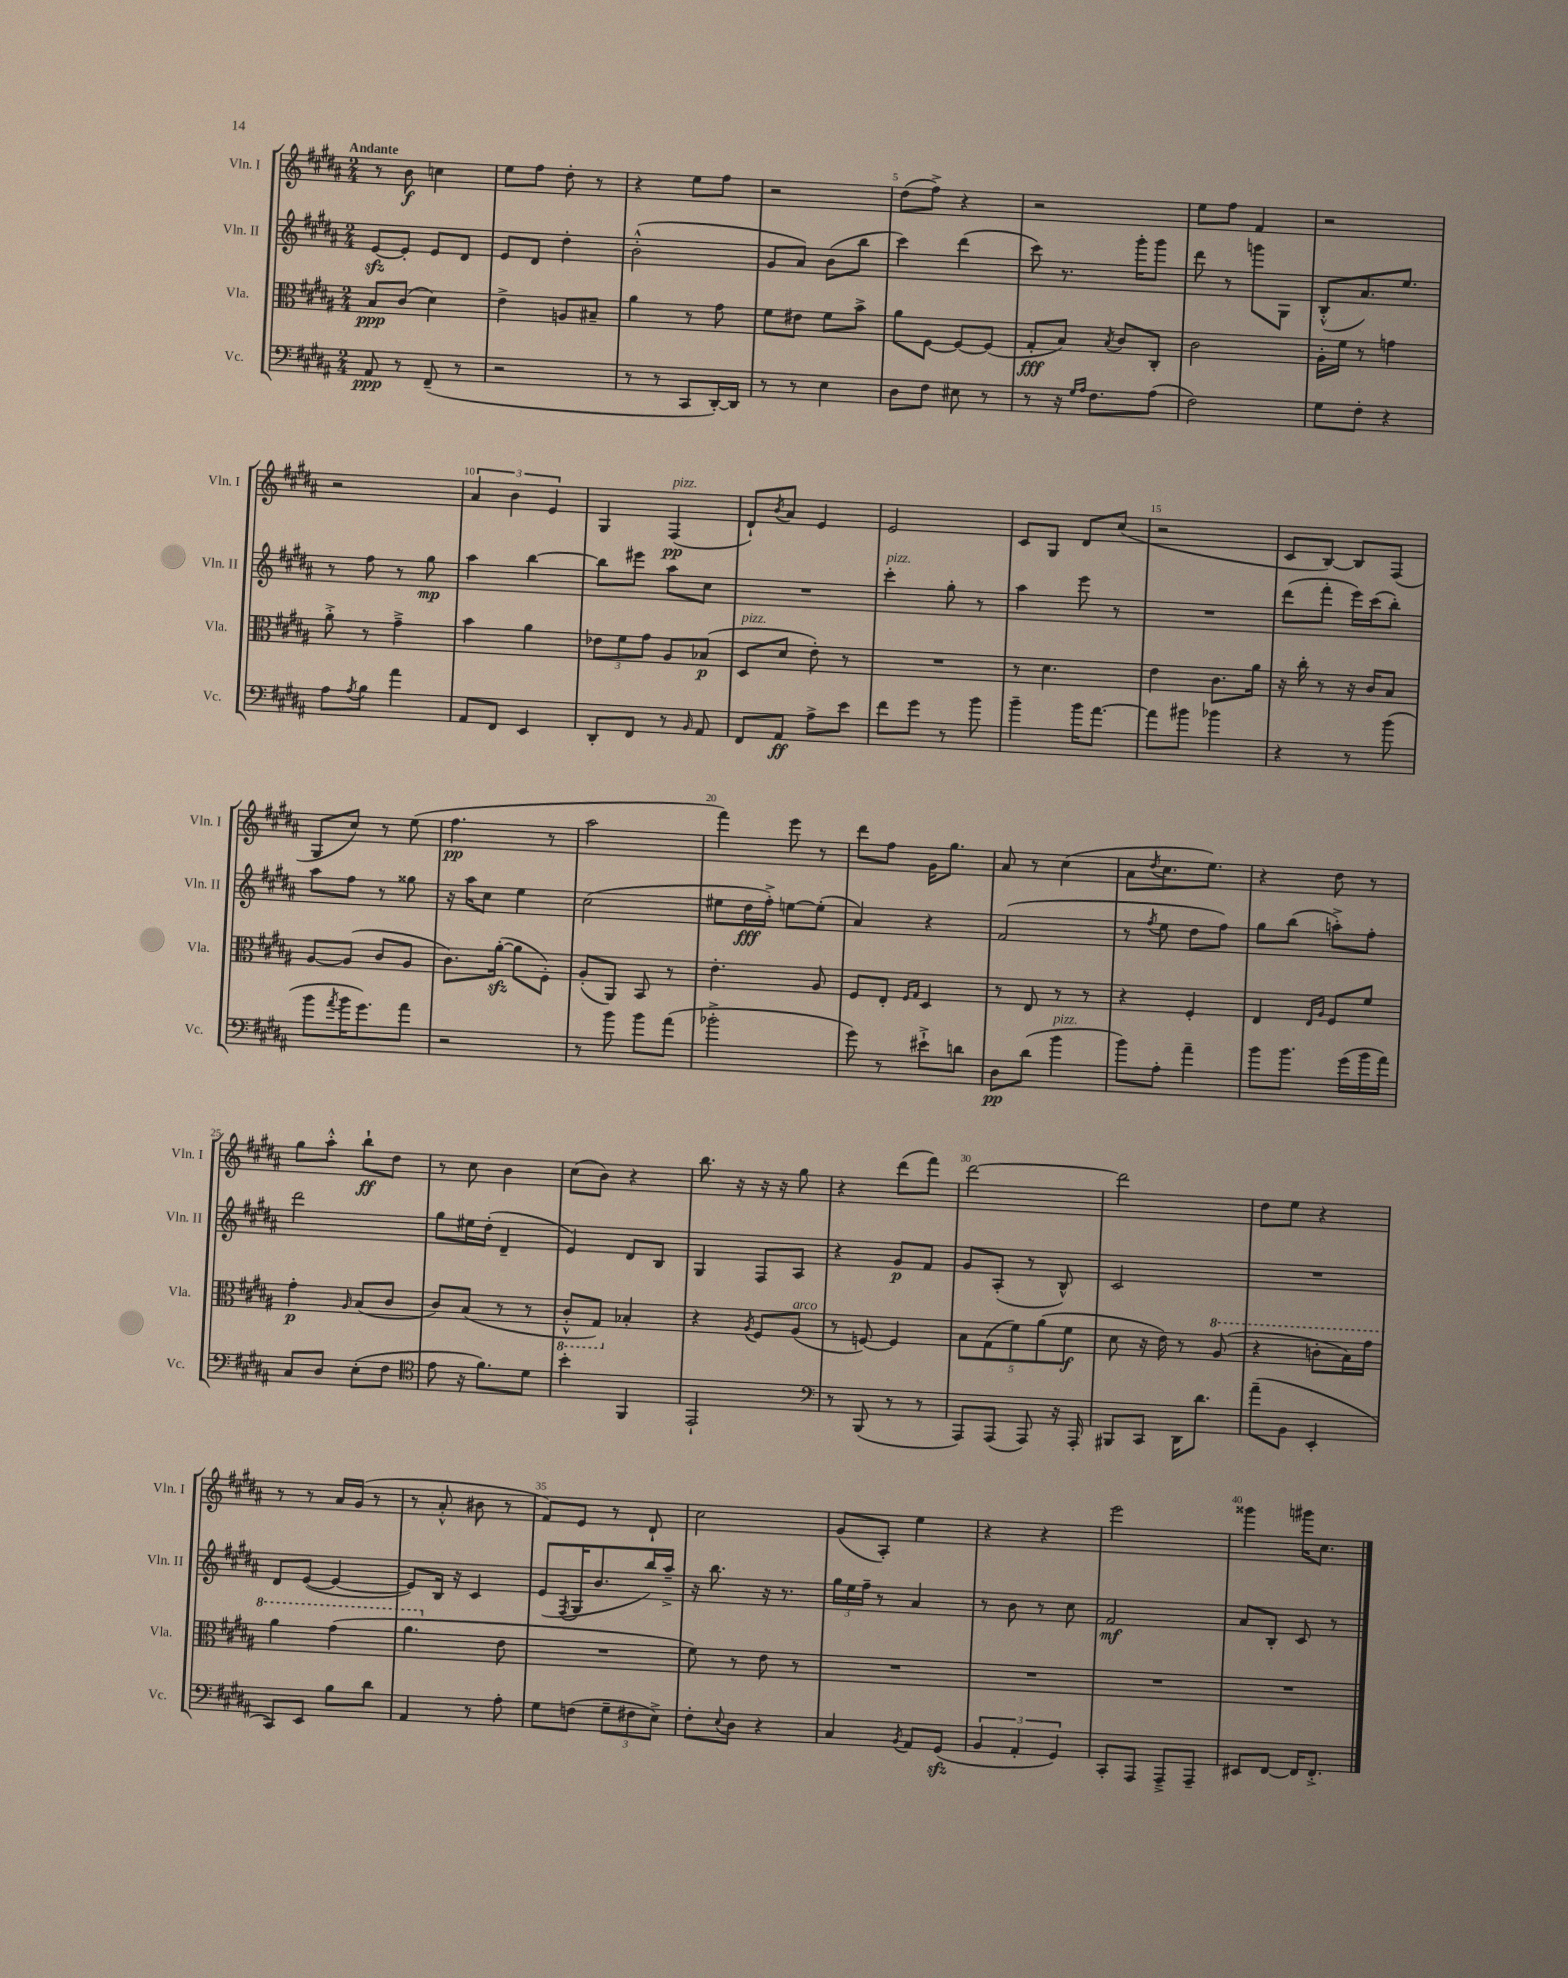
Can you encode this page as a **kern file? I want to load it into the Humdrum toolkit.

**kern	**dynam	**kern	**dynam	**kern	**dynam	**kern	**dynam
*part4	*part4	*part3	*part3	*part2	*part2	*part1	*part1
*staff4	*staff4	*staff3	*staff3	*staff2	*staff2	*staff1	*staff1
*I"Vc.	*	*I"Vla.	*	*I"Vln. II	*	*I"Vln. I	*
*I'Vc.	*	*I'Vla.	*	*I'Vln. II	*	*I'Vln. I	*
*clefF4	*	*clefC3	*	*clefG2	*	*clefG2	*
*k[f#c#g#d#a#]	*	*k[f#c#g#d#a#]	*	*k[f#c#g#d#a#]	*	*k[f#c#g#d#a#]	*
*M2/4	*	*M2/4	*	*M2/4	*	*M2/4	*
=1	=1	=1	=1	=1	=1	=1	=1
!	!	!	!	!	!	!LO:TX:a:B:t=Andante	!
8AA#/	ppp	8B/L	ppp	[8ezz/L	.	8r	.
8r	.	(8c#/J	.	8e'/J]	.	8b\	f
(8FF#~/	.	4d#\)	.	8e/L	.	4ccn\	.
8r	.	.	.	8d#/J	.	.	.
=2	=2	=2	=2	=2	=2	=2	=2
2r	.	4e^\	.	8e/L	.	8ee\L	.
.	.	.	.	8d#/J	.	8ff#\J	.
.	.	8An/L	.	4dd#'\	.	8dd#'\	.
.	.	8B#X~/J	.	.	.	8r	.
=3	=3	=3	=3	=3	=3	=3	=3
8r	.	4a#\	.	(2b'^^\	.	4r	.
8r	.	.	.	.	.	.	.
8CC#/L	.	8r	.	.	.	8ee\L	.
[16DD#'/L)	.	8g#\	.	.	.	8ff#\J	.
16DD#/JJ]	.	.	.	.	.	.	.
=4	=4	=4	=4	=4	=4	=4	=4
8r	.	8f#\L	.	8g#/L	.	2r	.
8r	.	8e#X\J	.	8a#/J)	.	.	.
4E\	.	8f#\L	.	(8b\L	.	.	.
.	.	8b^\J	.	8bb\J	.	.	.
=5	=5	=5	=5	=5	=5	=5	=5
8D#\L	.	8a#\L	.	4ccc#\)	.	(8dd#\L	.
8F#\J	.	[8F#\J	.	.	.	8ff#^\J)	.
8E#X\	.	8F#/L_	.	(4ddd#\	.	4r	.
8r	.	(8F#/J]	.	.	.	.	.
=6	=6	=6	=6	=6	=6	=6	=6
8r	.	8G#'/L	fff	8ccc#\)	.	2r	.
16r	.	8B/J)	.	8.r	.	.	.
16qqG#/LL	.	.	.	.	.	.	.
16qqA#/JJ	.	.	.	.	.	.	.
8.F#\L	.	.	.	.	.	.	.
.	.	8qB/	.	.	.	.	.
.	.	8c#/L	.	.	.	.	.
.	.	.	.	16ggg#'\KL	.	.	.
(8A#\J	.	8C#'/J	.	8ggg#\J	.	.	.
=7	=7	=7	=7	=7	=7	=7	=7
2F#\)	.	2c#\	.	8ddd#\	.	8ee\L	.
.	.	.	.	8r	.	8ff#\J	.
.	.	.	.	8gggn\L	.	4f#/	.
.	.	.	.	8G#\J	.	.	.
=8	=8	=8	=8	=8	=8	=8	=8
8G#\L	.	16A#'\LL	.	(8B'^^/L	.	2r	.
.	.	16f#\JJ	.	.	.	.	.
8F#'\J	.	8r	.	8.a#/)	.	.	.
4r	.	4gn\	.	.	.	.	.
.	.	.	.	8.ee/J	.	.	.
!!LO:LB:g=z
=9	=9	=9	=9	=9	=9	=9	=9
8A#\L	.	8a#'^\	.	8r	.	2r	.
8qA#/	.	.	.	.	.	.	.
8B\J	.	8r	.	8ff#\	.	.	.
4a#\	.	4g#~^\	.	8r	.	.	.
.	.	.	.	8gg#\	mp	.	.
=10	=10	=10	=10	=10	=10	=10	=10
8AA#/L	.	4b\	.	4aa#\	.	6a#/	.
8FF#/J	.	.	.	.	.	.	.
.	.	.	.	.	.	6b\	.
4EE/	.	4a#\	.	[4bb\	.	.	.
.	.	.	.	.	.	6e/	.
=11	=11	=11	=11	=11	=11	=11	=11
8DD#'/L	.	12e-X\L	.	8bb\L]	.	4G#/	.
.	.	12f#\	.	.	.	.	.
8FF#/J	.	.	.	8eee#X\J	.	.	.
.	.	12g#\J	.	.	.	.	.
!	!	!	!	!	!	!LO:TX:a:i:t=pizz.	!
8r	.	8A#/L	.	8aa#\L	.	(4F#/	pp
16qqBB/	.	.	.	.	.	.	.
8AA#/	.	(8B-X/J	p	8cc#\J	.	.	.
=12	=12	=12	=12	=12	=12	=12	=12
!	!	!LO:TX:a:i:t=pizz.	!	!	!	!	!
8FF#/L	.	8D#/L	.	2r	.	8d#`/L)	.
.	.	.	.	.	.	8qb/	.
8AA#/J	ff	8d#/J	.	.	.	8a#/J	.
8A#^\L	.	8e'\)	.	.	.	4e/	.
8e\J	.	8r	.	.	.	.	.
=13	=13	=13	=13	=13	=13	=13	=13
!	!	!	!	!LO:TX:a:i:t=pizz.	!	!	!
8f#\L	.	2r	.	4ccc#'\	.	2e/	.
8g#\J	.	.	.	.	.	.	.
8r	.	.	.	8gg#'\	.	.	.
8b\	.	.	.	8r	.	.	.
=14	=14	=14	=14	=14	=14	=14	=14
4b~\	.	8r	.	4aa#\	.	8c#/L	.
.	.	4.d#\	.	.	.	8G#/J	.
16b\KL	.	.	.	8eee\	.	8d#/L	.
[8.a#\J	.	.	.	.	.	.	.
.	.	.	.	8r	.	(8cc#/J	.
=15	=15	=15	=15	=15	=15	=15	=15
8a#\L]	.	4e\	.	2r	.	2r	.
8b#X\J	.	.	.	.	.	.	.
4b-X\	.	8.c#\L	.	.	.	.	.
.	.	16a#\Jk	.	.	.	.	.
=16	=16	=16	=16	=16	=16	=16	=16
4r	.	16r	.	(8ddd#\L	.	8c#/L	.
.	.	16cc#'\	.	.	.	.	.
.	.	8r	.	8fff#'\J	.	[8B/J)	.
8r	.	16r	.	16eee\LL)	.	8B/L]	.
.	.	16c#/KL	.	(16ccc#\J	.	.	.
(8b\	.	8B/J	.	8bb'\J)	.	(8F#/J	.
!!LO:LB:g=z
=17	=17	=17	=17	=17	=17	=17	=17
8b\L	.	[8A#/L	.	8aa#\L	.	8G#/L	.
8qa#/	.	.	.	.	.	.	.
16b\K	.	(8A#/J]	.	8ff#\J	.	8cc#/J)	.
8.g#\)	.	.	.	.	.	.	.
.	.	8c#/L	.	8r	.	8r	.
8a#\J	.	8A#/J	.	8gg##X\	.	(8ee\	.
=18	=18	=18	=18	=18	=18	=18	=18
2r	.	8.c#\L)	.	16r	.	4.ff#\	pp
.	.	.	.	16aa#\KL	.	.	.
.	.	.	.	8cc#\J	.	.	.
.	.	([16a#zz'\Jk	.	.	.	.	.
.	.	8a#\L]	.	4ee\	.	.	.
.	.	8F#'\J)	.	.	.	8r	.
=19	=19	=19	=19	=19	=19	=19	=19
8r	.	(8A#'/L	.	(2cc#\	.	2aa#\	.
8b\	.	8AA#/J)	.	.	.	.	.
8b\L	.	8BB/	.	.	.	.	.
(8a#\J	.	8r	.	.	.	.	.
=20	=20	=20	=20	=20	=20	=20	=20
2b-X'^\	.	4.e'\	.	8ee#X\L	.	4fff#\)	.
.	.	.	.	16dd#\L	fff	.	.
.	.	.	.	16ff#'^\JJ)	.	.	.
.	.	.	.	[8een\L	.	8eee\	.
.	.	8A#/	.	(8ee'\J]	.	8r	.
=21	=21	=21	=21	=21	=21	=21	=21
8g#\)	.	8F#/L	.	4a#/)	.	8ddd#\L	.
8r	.	8E'/J	.	.	.	8ff#\J	.
.	.	16qqF#/LL	.	.	.	.	.
.	.	16qqG#/JJ	.	.	.	.	.
8e#X`^\L	.	4D#/	.	4r	.	16g#\KL	.
.	.	.	.	.	.	8.gg#\J	.
8dn\J	.	.	.	.	.	.	.
=22	=22	=22	=22	=22	=22	=22	=22
8D#\L	pp	8r	.	(2f#/	.	8a#/	.
(8d#\J	.	8E/	.	.	.	8r	.
!LO:TX:a:i:t=pizz.	!	!	!	!	!	!	!
4b\	.	8r	.	.	.	(4cc#\	.
.	.	8r	.	.	.	.	.
=23	=23	=23	=23	=23	=23	=23	=23
8b\L)	.	4r	.	8r	.	8a#\L	.
.	.	.	.	8qff#/	.	8qdd#/	.
8A#'\J	.	.	.	8ee\	.	8.cc#\	.
4a#~\	.	4F#'/	.	8dd#\L	.	.	.
.	.	.	.	.	.	8.ee\J)	.
.	.	.	.	8ff#\J)	.	.	.
=24	=24	=24	=24	=24	=24	=24	=24
8b\L	.	4E/	.	8gg#\L	.	4r	.
8.b\J	.	.	.	(8bb\J	.	.	.
.	.	16qqE/LL	.	.	.	.	.
.	.	16qqA#/JJ	.	.	.	.	.
.	.	8F#/L	.	8aan'^\L)	.	8dd#\	.
(16g#\LL	.	.	.	.	.	.	.
16b\	.	8f#/J	.	8ff#'\J	.	8r	.
16a#\JJ)	.	.	.	.	.	.	.
!!LO:LB:g=z
=25	=25	=25	=25	=25	=25	=25	=25
8C#/L	.	4g#'\	p	2ddd#\	.	8gg#\L	.
8D#/J	.	.	.	.	.	8aa#'^^\J	.
.	.	16qqA#/	.	.	.	.	.
(8E'\L	.	(8B/L	.	.	.	8bb`\L	ff
8F#\J	.	8c#/J	.	.	.	8dd#\J	.
=26	=26	=26	=26	=26	=26	=26	=26
*clefC4	*	*	*	*	*	*	*
8e\	.	8c#/L)	.	8gg#\L	.	8r	.
16r	.	(8B/J	.	16ee#X\L	.	8cc#\	.
8.f#\L)	.	.	.	(16dd#'\JJ	.	.	.
.	.	8r	.	4d#~/	.	4b\	.
8d#\J	.	8r	.	.	.	.	.
=27	=27	=27	=27	=27	=27	=27	=27
*	*	*8ba	*	*	*	*	*
4b'\	.	8C#'^^/L	.	4e/)	.	(8cc#\L	.
.	.	8GG#/J)	.	.	.	8b\J)	.
*	*	*X8ba	*	*	*	*	*
4FF#/	.	4B-X'/	.	8d#/L	.	4r	.
.	.	.	.	8B/J	.	.	.
=28	=28	=28	=28	=28	=28	=28	=28
2EE`/	.	4r	.	4G#/	.	8.bb\	.
.	.	.	.	.	.	16r	.
.	.	8qA#/	.	.	.	.	.
.	.	8F#/L	.	8F#/L	.	16r	.
.	.	.	.	.	.	16r	.
!	!	!LO:TX:a:i:t=arco	!	!	!	!	!
.	.	(8A#/J	.	8A#/J	.	8gg#\	.
=29	=29	=29	=29	=29	=29	=29	=29
*clefF4	*	*	*	*	*	*	*
8r	.	8r	.	4r	.	4r	.
(8BBB/	.	[8Fn/)	.	.	.	.	.
8r	.	4F/]	.	8g#/L	p	(8ddd#\L	.
8r	.	.	.	8f#/J	.	8fff#\J)	.
=30	=30	=30	=30	=30	=30	=30	=30
8AAA#/L)	.	10B\L	.	8g#/L	.	[2ddd#\	.
.	.	(10G#\	.	.	.	.	.
(8AAA#/J	.	.	.	(8A#'/J	.	.	.
.	.	10f#\)	.	.	.	.	.
8AAA#/)	.	.	.	8r	.	.	.
.	.	(10a#\	.	.	.	.	.
16r	.	.	.	8B^^/)	.	.	.
.	.	10f#\J	f	.	.	.	.
16AAA#'/	.	.	.	.	.	.	.
=31	=31	=31	=31	=31	=31	=31	=31
8BBB#X/L	.	8d#\	.	2c#/	.	2ddd#\]	.
8CC#/J	.	16r	.	.	.	.	.
.	.	16e\)	.	.	.	.	.
16DD#\KL	.	8r	.	.	.	.	.
8.d#\J	.	.	.	.	.	.	.
*	*	*8va	*	*	*	*	*
.	.	(8a#/	.	.	.	.	.
=32	=32	=32	=32	=32	=32	=32	=32
(8a#~\L	.	4r	.	2r	.	8dd#\L	.
8BB\J	.	.	.	.	.	8ee\J	.
4EE'/	.	8ccn'\L	.	.	.	4r	.
.	.	16b\L)	.	.	.	.	.
.	.	16gg#\JJ	.	.	.	.	.
!!LO:LB:g=z
=33	=33	=33	=33	=33	=33	=33	=33
8CC#/L)	.	4aa#\	.	8d#/L	.	8r	.
8EE/J	.	.	.	([8e/J	.	8r	.
8B\L	.	(4gg#\	.	4e/_	.	16a#/LL	.
.	.	.	.	.	.	(16g#/JJ	.
8d#\J	.	.	.	.	.	8r	.
=34	=34	=34	=34	=34	=34	=34	=34
4AA#/	.	4.aa#\	.	8e/L])	.	8r	.
.	.	.	.	16B/Jk	.	8a#'^^/	.
.	.	.	.	16r	.	.	.
8r	.	.	.	4c#/	.	8b#X\	.
*	*	*X8va	*	*	*	*	*
8A#'\	.	8e\	.	.	.	8r	.
=35	=35	=35	=35	=35	=35	=35	=35
8G#\L	.	2r	.	(8e/L	.	8f#/L)	.
.	.	.	.	8qF#/	.	.	.
(8Fn\J	.	.	.	16G#/K	.	8e/J	.
.	.	.	.	8.b/	.	.	.
12G#~\L	.	.	.	.	.	8r	.
12F#X\	.	.	.	.	.	.	.
.	.	.	.	16bb/L)	.	8d#`/	.
12E^\J)	.	.	.	.	.	.	.
.	.	.	.	16aa#~^/JJ	.	.	.
=36	=36	=36	=36	=36	=36	=36	=36
8F#'\L	.	8f#\)	.	16r	.	2cc#\	.
.	.	.	.	8.bb\	.	.	.
8qqE/	.	.	.	.	.	.	.
8D#\J	.	8r	.	.	.	.	.
4r	.	8e\	.	16r	.	.	.
.	.	.	.	8.r	.	.	.
.	.	8r	.	.	.	.	.
=37	=37	=37	=37	=37	=37	=37	=37
4C#/	.	2r	.	24gg#\LL	.	(8g#/L	.
.	.	.	.	24ee\	.	.	.
.	.	.	.	24ff#~\JJ	.	.	.
.	.	.	.	8r	.	8A#'/J)	.
8qBB/	.	.	.	.	.	.	.
8AA#/L	.	.	.	4a#/	.	4ee\	.
(8GG#zz/J	.	.	.	.	.	.	.
=38	=38	=38	=38	=38	=38	=38	=38
6BB/	.	2r	.	8r	.	4r	.
.	.	.	.	8b\	.	.	.
6AA#'/	.	.	.	.	.	.	.
.	.	.	.	8r	.	4r	.
6GG#/)	.	.	.	.	.	.	.
.	.	.	.	8cc#\	.	.	.
=39	=39	=39	=39	=39	=39	=39	=39
8CC#'/L	.	2r	.	2f#/	mf	2eee\	.
8AAA#/J	.	.	.	.	.	.	.
8AAA#~^/L	.	.	.	.	.	.	.
8AAA#~/J	.	.	.	.	.	.	.
=40	=40	=40	=40	=40	=40	=40	=40
8EE#X/L	.	2r	.	8a#/L	.	4ggg##X\	.
[8FF#/J	.	.	.	8B'/J	.	.	.
16FF#/KL]	.	.	.	8c#/	.	16ggg#X\KL	.
8.FF#'^/J	.	.	.	.	.	8.cc#\J	.
.	.	.	.	8r	.	.	.
==	==	==	==	==	==	==	==
*-	*-	*-	*-	*-	*-	*-	*-
